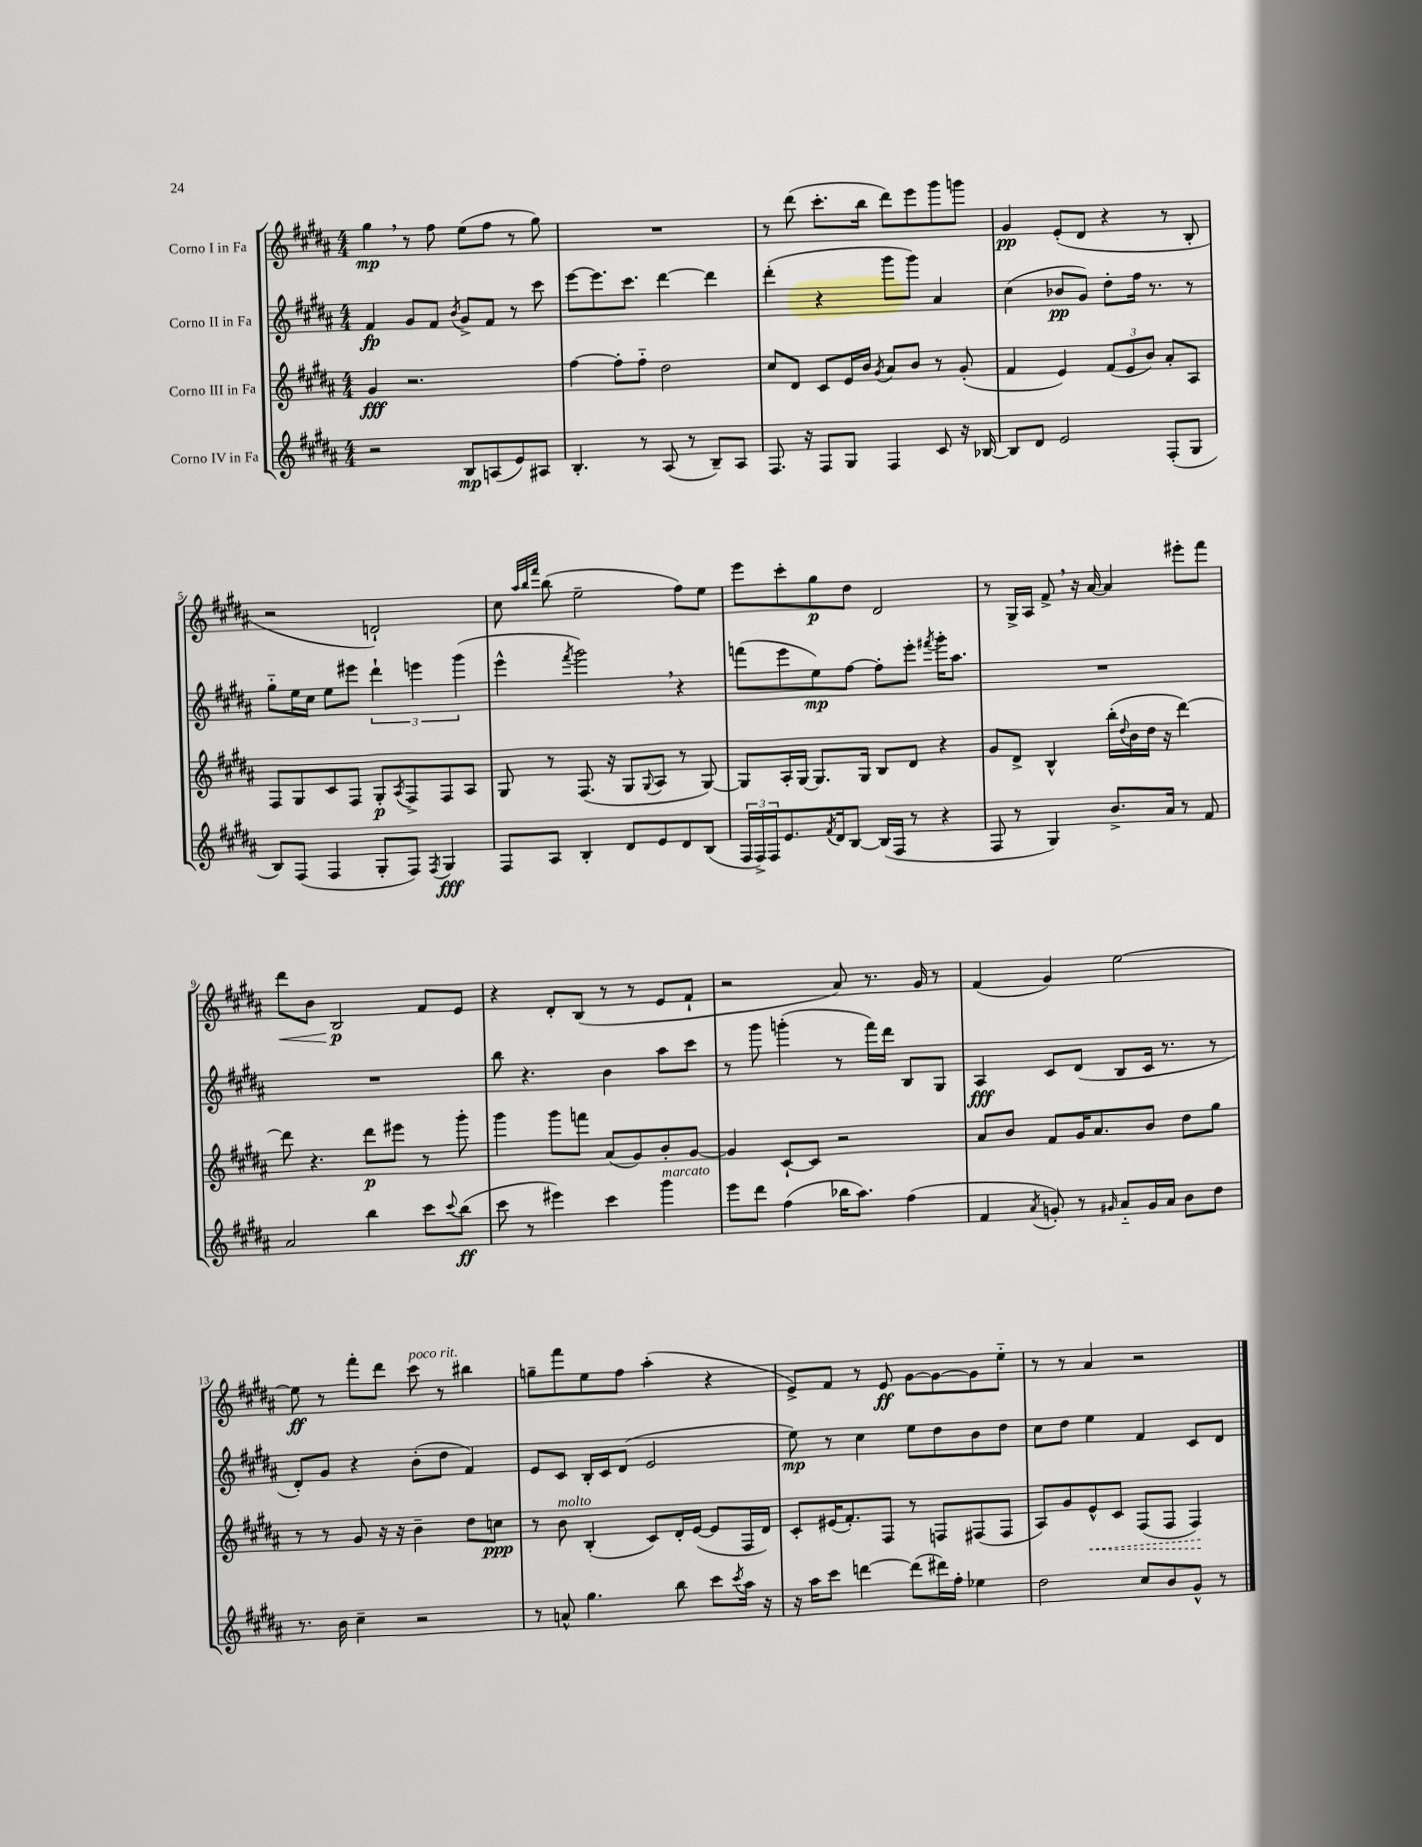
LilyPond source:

<<
\new StaffGroup <<
\new Staff = "s0" \with { instrumentName = "Corno I in Fa" } {
    \clef treble \key b \major \numericTimeSignature \time 4/4
    gis''4\mp \breathe r8 fis''8 e''8( fis''8 r8 gis''8) |
    R1 |
    r8 dis'''8( cis'''8.-. b''16 dis'''8) e'''8 gis'''8 g'''8 |
    gis'4\pp e'8-.( dis'8 r4 r8 b8-. |
    r2 d'2-!) |
    cis''8 \grace { ais''32 b''32 fis'''32 } b''8( e''2-- fis''8) e''8 |
    e'''8 cis'''8-. gis''8\p dis''8 dis'2 |
    r8 gis16-> ais16 fis'8-> \breathe r16 ais'16~ ais'4 eis'''8-. fis'''8 |
    dis'''8\< b'8 b2\p\! fis'8 e'8 |
    r4 dis'8-. b8( r8 r8 e'8 fis'8-! |
    r2 ais'8) r8. gis'16 r8 |
    fis'4( gis'4) e''2~ |
    e''8\ff r8 fis'''8-. dis'''8 cis'''8^\markup { \italic "poco rit." } r8 bis''4 |
    g''8-- fis'''8 e''8 fis''8 ais''4-.( r4 |
    e'8->) fis'8 r8 e'8\ff gis'8~ gis'8~ gis'8 e''8-_ |
    r8 r8 ais'4 r2 \bar "|." |
}
\new Staff = "s1" \with { instrumentName = "Corno II in Fa" } {
    \clef treble \key b \major \numericTimeSignature \time 4/4
    fis'4\fp gis'8 fis'8 \acciaccatura { b'8 } gis'8-> fis'8 r8 cis'''8 |
    e'''8~ e'''8. cis'''8. dis'''4~ dis'''4 |
    dis'''4-.( r4 gis'''8 gis'''8) ais'4 |
    cis''4( bes'8\pp gis'8) dis''8-. fis''16 r8. r8 |
    gis''8-_ e''16 cis''16 e''8 eis'''8 \tuplet 3/2 { dis'''4-! e'''4 gis'''4( } |
    e'''4-^ \acciaccatura { fis'''8 } gis'''2) \breathe r4 |
    f'''8( e'''8 e''8\mp) fis''8~ fis''8-. e'''8-. \acciaccatura { fis'''8 } gis'''16-. ais''8. |
    R1 |
    R1 |
    b''8 r4. b'4 ais''8 cis'''8 |
    r8 gis'''8 g'''4-.( r8 fis'''16) dis'''16 b8 gis8 |
    ais4\fff cis'8 dis'8( b8 cis'16 r8. r8 |
    dis'8-.) gis'8 r4 b'8-.( dis''8 fis'4) |
    e'8 cis'8 b16-. cis'16 dis'8( e'2 |
    e''8\mp) r8 cis''4 e''8 dis''8 b'8 dis''8 |
    cis''8 dis''8 e''4 fis'4 cis'8 dis'8 \bar "|." |
}
\new Staff = "s2" \with { instrumentName = "Corno III in Fa" } {
    \clef treble \key b \major \numericTimeSignature \time 4/4
    gis'4\fff r2. |
    fis''4~ fis''8-. fis''8-_ dis''2 |
    cis''8 dis'8 cis'8 e'16 b'16 \acciaccatura { gis'8 } ais'8 b'8 r8 gis'8-.( |
    fis'4 e'4) \tuplet 3/2 { fis'8( e'8 b'8) } ais'8-. ais8 |
    fis8 gis8 cis'8 fis8 gis8-.\p \acciaccatura { ais8 } fis8-> fis8 ais8 |
    gis8 r8 fis8.( r16 gis8 \appoggiatura { gis8 } ais8 r8 gis8~) |
    gis8 ais16-. gis16~ gis8. gis16 b8 dis'8 r4 |
    gis'8 dis'8-> b4-^ b''16-.( \appoggiatura { dis''8 } b'16 dis''16 r16 dis'''4~) |
    dis'''8 r4. dis'''8\p eis'''8 r8 gis'''8-. |
    gis'''4 gis'''8 f'''8 ais'8( gis'8) b'8-. gis'8~ |
    gis'4 cis'8~-! cis'8 r2 |
    ais'8 b'8 fis'8 gis'16 ais'8. b'8 dis''8 gis''8 |
    r8 r8 gis'8 r16 r16 b'4-- dis''8 c''8\ppp |
    r8 b'8^\markup { \italic "molto" } b4-.( cis'8) dis'16-. e'16~( e'8 fis16 dis'16) |
    cis'8-. eis'16( fis'8.-.) fis8 r8 f8 fis8( fis8 |
    ais8) gis'8 \once \override Hairpin.style = #'dashed-line e'8-^\< cis'8 fis8( fis8 fis4\!) \bar "|." |
}
\new Staff = "s3" \with { instrumentName = "Corno IV in Fa" } {
    \clef treble \key b \major \numericTimeSignature \time 4/4
    r2 b8\mp a8( e'8) ais8 |
    b4.-. r8 ais8( r8 b8--) ais8 |
    fis8. r16 fis8 gis8 fis4 cis'8 r16 bes16~ |
    bes8 dis'8 e'2 fis8-.( gis8 |
    b8) fis8( fis4 gis8-. fis8) \acciaccatura { fis8 } gis4\fff |
    fis8 ais8 b4-. dis'8 e'8 dis'8 b8( |
    \tuplet 3/2 { fis16 fis16->) fis16 } e'8. \acciaccatura { fis'8 } dis'16 b8~ b16( fis16 r8 r4 |
    fis8 r8 gis4) b'8.-> ais'16 r8 fis'8 |
    ais'2 b''4 cis'''8 \appoggiatura { cis'''8 } b''8\ff( |
    cis'''8 r8 eis'''4) cis'''4 gis'''4^\markup { \italic "marcato" } |
    e'''8 dis'''8 fis''4( bes''16 ais''8.) fis''4( |
    fis'4 \acciaccatura { ais'8 } g'8-.) r8 \grace { gis'16 } ais'8-_ gis'16 ais'16 b'8 dis''8 |
    r8. b'16 cis''4-- r2 |
    r8 a'8-^ gis''4. b''8 cis'''8 \acciaccatura { cis'''8 } ais''16 r16 |
    r16 ais''16 cis'''8 d'''4~ d'''8( dis'''16) fis''16-. ees''4 |
    dis''2 cis''8 b'8 gis'8-^ r8 \bar "|." |
}
>>
>>
